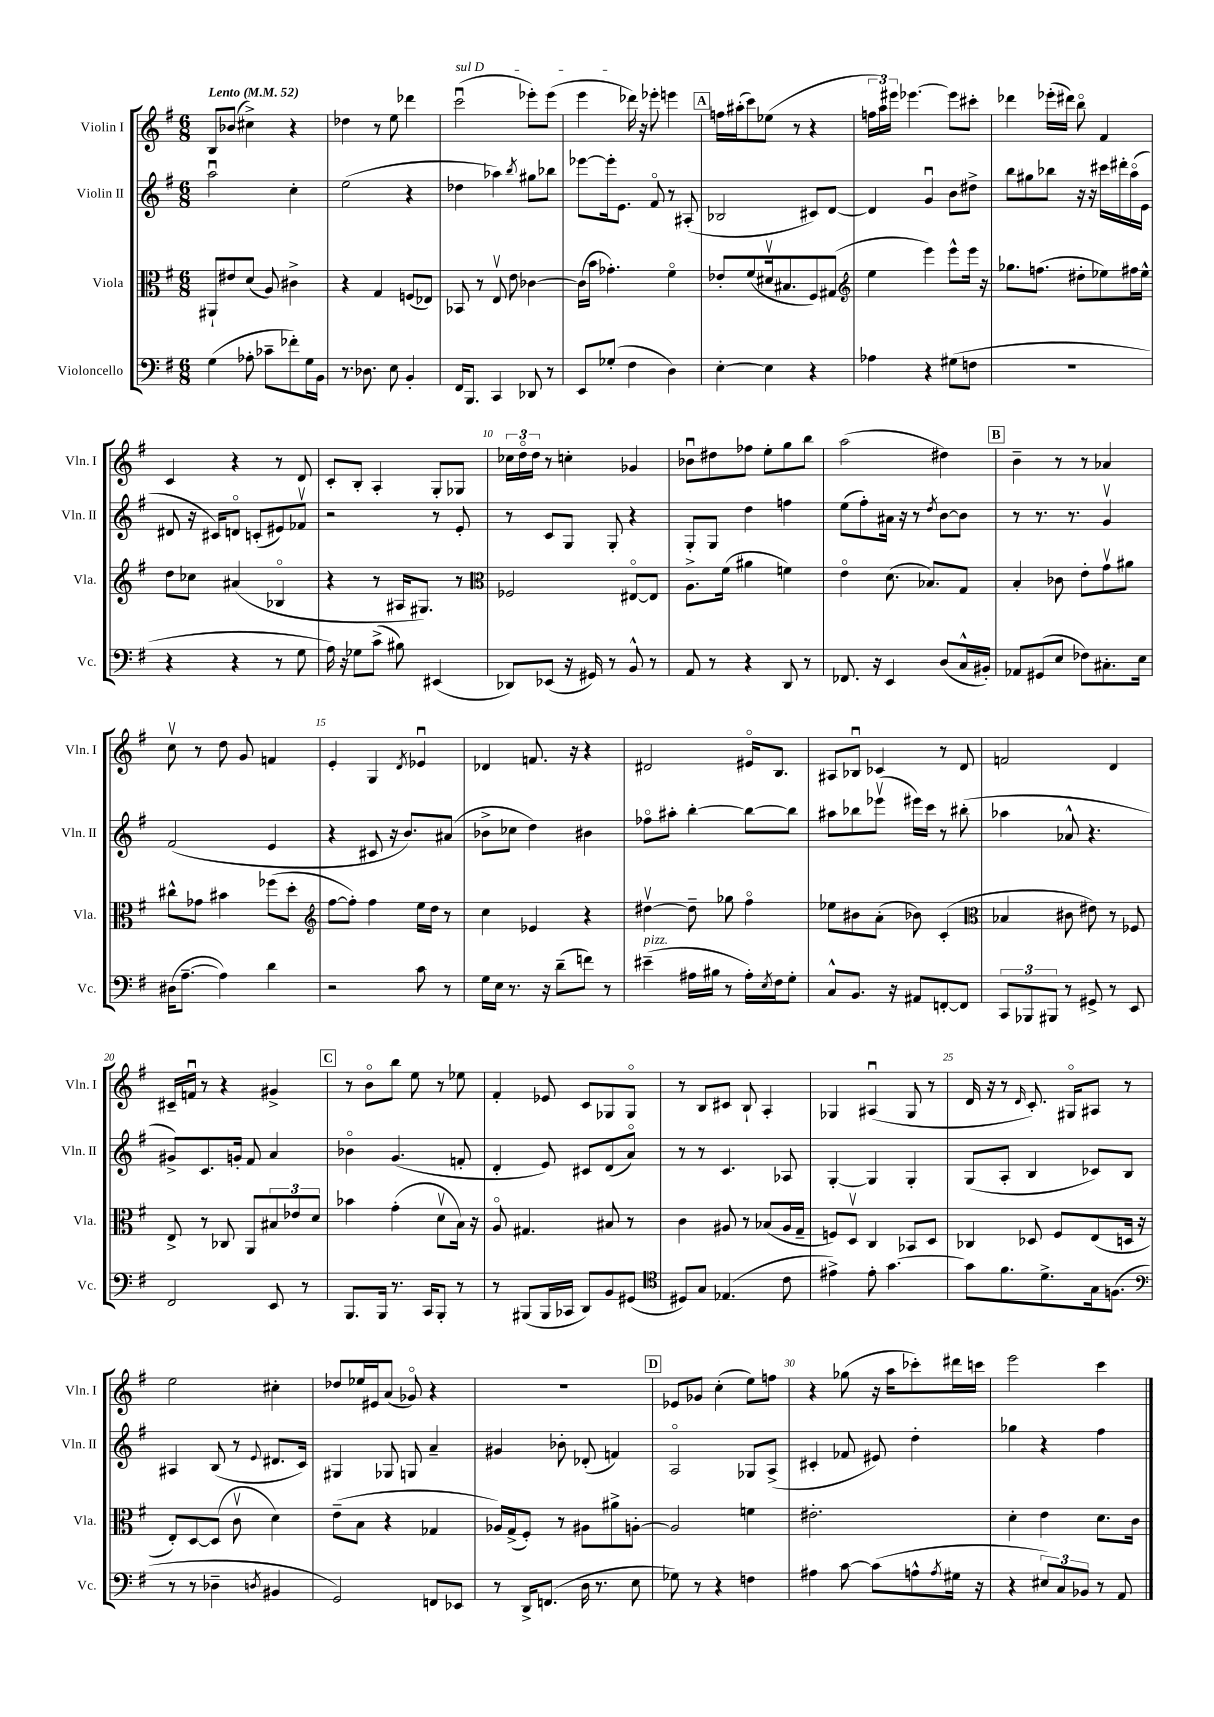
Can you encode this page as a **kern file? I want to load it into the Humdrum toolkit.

**kern	**kern	**kern	**kern
*part4	*part3	*part2	*part1
*staff4	*staff3	*staff2	*staff1
*I"Violoncello	*I"Viola	*I"Violin II	*I"Violin I
*I'Vc.	*I'Vla.	*I'Vln. II	*I'Vln. I
*clefF4	*clefC3	*clefG2	*clefG2
*k[f#]	*k[f#]	*k[f#]	*k[f#]
*M6/8	*M6/8	*M6/8	*M6/8
*MM52	*MM52	*MM52	*MM52
=1	=1	=1	=1
!	!	!	!LO:TX:a:B:t=Lento
(4G\	8AA#X`/L	2aau\	8B/L
.	8e#X/	.	(8b-X/J
8A-X'\	(8d/J	.	4cc#X^\)
8c-X~\L	8A/)	.	.
8f-X'\)	4c#X^\	4cc'\	4r
16G\L	.	.	.
16BB\JJ	.	.	.
=2	=2	=2	=2
8.r	4r	(2ee\	4dd-X\
8.D-X\	.	.	.
.	4G/	.	8r
8E\	.	.	8ee\
4BB'/	(8Fn/L	4r	4ddd-X\
.	8E-X/J)	.	.
=3	=3	=3	=3
!	!	!	!LO:TX:a:i:t=sul D
16FF#/KL	8BB-X/	4dd-X\	(2cccu\
8.BBB/J	.	.	.
.	8r	.	.
4CC/	8Ev/	4aa-X\)	.
.	8e\	.	.
.	.	8qbb/	.
8DD-X/	[4c-X\	8gg#X\L	8eee-X'\L)
8r	.	8bb-X\J	(8eee-\J
=4	=4	=4	=4
8EE/L	(16c-\LL]	[8eee-X\L	4eee\
.	16b\JJ	.	.
(8G-X'/J	4.g-X'\)	16eee-'\k]	.
.	.	8.e\J	.
4F#\	.	.	16ddd-X\)
.	.	.	16r
.	.	8f#/	8eee-X'\
4D\)	4f#\	8r	4eeen\
.	.	(8A#X'/	.
!!LO:REH:place=s1:t=A
=5	=5	=5	=5
[4E'\	8e-X'/L	2B-X/	16ffn\LL
.	.	.	(16aa#X'\J
.	(8f#/	.	8ccc\)
4E\]	16d#Xv/k	.	(8ee-X\J
.	8.B#X/	.	.
.	.	.	8r
4r	8F#/)	8c#X/L)	4r
.	(8G#X/J	[8d/J	.
=6	=6	=6	=6
*	*clefG2	*	*
4A-X\	4ee\	4d/]	24ffn\LL
.	.	.	24aa\)
.	.	.	24eee#X\JJ
.	.	.	[4.eee-X\
4r	4eee\)	4gu/	.
(8G#X\L	8eee^^\L	8b\L	8eee-\L]
8Fn\J	16eee\Jk	8dd#X^\J	8ccc#X'\J
.	16r	.	.
=7	=7	=7	=7
2.r	8.gg-X\L	8bb\L	4ddd-X\
.	.	8gg#X\	.
.	(8.ffn\J	.	.
.	.	8bb-X\J	(16eee-X'\LL
.	.	.	16ddd#X\JJ)
.	8dd#X'\L	16r	8bb\
.	.	16r	.
.	8ee-X\)	16ccc#X\LL	4f#/
.	.	16ddd#X'\	.
.	16ff#X\L	(16aa\	.
.	16ee-^^\JJ	16e\JJ	.
!!LO:LB:g=z
=8	=8	=8	=8
4r	8dd\L	8d#X/	4c/
.	8cc-X\J	16r	.
.	.	16c#X/KL)	.
4r	(4a#X/	8dn/J	4r
.	.	(8cn'/L	.
8r	4B-X/	8e#X/)	8r
8G\	.	8f-Xv/J	8d/
=9	=9	=9	=9
16A\)	4r	2r	8c'/L
16r	.	.	.
8G-X\L	.	.	8B'/J
(8c^\J	8r	.	4A'/
8B#X\)	16A#X/KL	.	.
.	8.G#X/J)	.	.
(4EE#X/	.	8r	8G'/L
.	8r	8e'/	8G-X/J
=10	=10	=10	=10
*	*clefC3	*	*
8DD-X/L)	2F-X/	8r	24cc-X\LL
.	.	.	24dd\
.	.	.	24dd\JJ
(8EE-X/J	.	8c/L	8r
16r	.	8G/J	4ccn'\
16GG#X/)	.	.	.
8r	.	8G'/	.
8BB^^/	[8E#X/L	4r	4g-X/
8r	8E#/J]	.	.
=11	=11	=11	=11
8AA/	8.A^\L	8G'/L	8b-Xu\L
8r	.	8G/J	8dd#X\
.	(16f#\Jk	.	.
4r	4a#X\	4dd\	8ff-X\J
.	.	.	8ee'\L
8DD/	4fn\)	4ffn\	8gg\
8r	.	.	8bb\J
=12	=12	=12	=12
8.FF-X/	4e\	(8ee\L	(2aa\
.	.	8ff#'\)	.
16r	.	.	.
4EE/	(8.d\	16a#X\Jk	.
.	.	16r	.
.	.	8r	.
.	8.B-X/L)	.	.
.	.	8qdd/	.
(8D/L	.	[8b\L	4dd#X\)
16C^^/L	8G/J	8b\J]	.
16BB#X'/JJ)	.	.	.
!!LO:REH:place=s1:t=B
=13	=13	=13	=13
8AA-X/L	4B'/	8r	4b~\
(8GG#X/	.	8.r	.
8E/J	8c-X\	.	8r
.	.	8.r	.
8F-X\L)	8e'\L	.	8r
8.C#X'\	8gv\	4gv/	4a-X/
.	8a#X\J	.	.
16E\Jk	.	.	.
!!LO:LB:g=z
=14	=14	=14	=14
(16D#X\KL	8cc#X^^\L	(2f#/	8ccv\
[8.A~\J	.	.	.
.	8g-X\J	.	8r
4A\])	4b#X\	.	8dd\
.	.	.	8g/
4d\	(8ff-X\L	4e/	4fn/
.	8dd'\J	.	.
=15	=15	=15	=15
*	*clefG2	*	*
2r	[8ff#\L	4r	4e'/
.	8ff#'\J])	.	.
.	4ff#\	8c#X/	4G/
.	.	16r	.
.	.	8.b/L)	.
.	.	.	8qd/
8c\	16ee\LL	.	4e-Xu/
.	16dd\JJ	.	.
8r	8r	(8a#X/J	.
=16	=16	=16	=16
16G\LL	4cc\	8b-X^\L	4d-X/
16E\JJ	.	.	.
8.r	.	8cc-X\J	.
.	4e-X/	4dd\)	8.fn/
16r	.	.	.
(8d~\L	.	.	.
.	.	.	16r
8fn\J)	4r	4b#X\	4r
8r	.	.	.
=17	=17	=17	=17
!LO:TX:a:i:t=pizz.	!	!	!
(4e#X~\	[4dd#Xv\	8ff-X\L	2d#X/
.	.	8aa#X'\J	.
16A#X\LL	8dd#~\]	[4bb'\	.
16B#X\JJ	.	.	.
8r	8gg-X\	.	.
16A#'\LL)	4ff#\	8bb\L_	16e#X/KL
8qE/	.	.	.
16F#\J	.	.	8.B/J
8G'\J	.	8bb\J]	.
=18	=18	=18	=18
8C^^/L	8ee-X\L	8aa#X\L	8A#X/L
8.BB/J	8b#X\	8bb-X\	8B-Xu/J
.	(8a'\J	(8eee-Xv\J	4c-X/
16r	.	.	.
8AA#X/L	8b-X\)	16eee#X\LL)	.
.	.	16ccc\JJ	.
[8FFn'/	(4c'/	8r	8r
8FF/J]	.	(8bb#X'\	8d/
=19	=19	=19	=19
*	*clefC3	*	*
12CC/L	4B-X/	4aa-X\	2fn/
12BBB-X/	.	.	.
12BBB#X/J	.	.	.
8r	8c#X\	8a-X^^/	.
8GG#X^/	8e#X\)	4.r	.
8r	8r	.	4d/
8EE/	8F-X/	.	.
!!LO:LB:g=z
=20	=20	=20	=20
2FF#/	8E^/	8g#X^/L)	16c#X~/LL
.	.	.	16fnu/JJ
.	8r	8.c/	8r
.	8C-X/	.	4r
.	.	16gn'/Jk	.
.	8AA/L	8f#/	.
8EE/	12B#X/	4a/	4g#X^/
.	12e-X/	.	.
8r	.	.	.
.	12d/J	.	.
!!LO:REH:place=s1:t=C
=21	=21	=21	=21
8.BBB/L	4b-X\	4b-X\	8r
.	.	.	8b\L
16BBB/Jk	.	.	.
8.r	(4g'\	(4.g/	8bb\J
.	.	.	8ee\
16CC/KL	.	.	.
8BBB'/J	8dv\L	.	8r
8r	16B\Jk)	8fn'/	8ee-X\
.	16r	.	.
=22	=22	=22	=22
8r	8A/	4d'/	4f#'/
(8BBB#X/L	4.G#X/	.	.
16BBB#/L	.	8e/)	8e-X/
16CC-X/JJ	.	.	.
8DD/L)	.	8c#X/L	8c/L
8BB/	8B#X/	(8d/	8G-X/
(8GG#X/J	8r	8a/J)	8G-/J
=23	=23	=23	=23
*clefC4	*	*	*
8D#X/L)	4c\	8r	8r
8G/J	.	8r	8B/L
(4.E-X/	8A#X/	4.c/	8c#X/J
.	8r	.	8B`/
.	(8B-X/L	.	4A'/
8c\	16A#/L	8A-X/	.
.	16G~/JJ	.	.
=24	=24	=24	=24
4e#X^\)	8Fn/L)	[4G'/	4G-X/
.	8Dv/J	.	.
8e#'\	4C/	4G/]	(4A#Xu/
[4.g\	.	.	.
.	8BB-X/L	4G'/	8G-/
.	8D/J	.	8r
=25	=25	=25	=25
8g\L]	4C-X/	(8G/L	16d/
.	.	.	16r
8.f#\	.	8A'/J	8r
.	.	.	16qqd/
.	8D-X/	4B/	8.c'/)
8.d^\	.	.	.
.	8F#/L	.	.
.	.	.	16G#X/KL
16G\k	(8E/	8c-X/L)	8A#X/J
(8.Fn\J	.	.	.
.	16Dn/Jk	8B/J	8r
.	16r	.	.
!!LO:LB:g=z
=26	=26	=26	=26
*clefF4	*	*	*
8r	8E'/L)	4A#X/	2ee\
8r	[8D/	.	.
4D-X~\	(8D/J]	(8B/	.
.	8cv\	8r	.
8qDn/	.	8qqe/	.
4BB#X/	4d\)	8.d#X/L	4cc#X'\
.	.	16c/Jk)	.
=27	=27	=27	=27
2GG/)	(8e~\L	4G#X/	8dd-X/L
.	8B\J	.	16ee-X/L
.	.	.	16e#X/J
.	4r	8G-X/	(8a/J
.	.	8Gn/	8g-X/)
8FFn/L	4G-X/	4a~/	4r
8EE-X/J	.	.	.
=28	=28	=28	=28
8r	16A-X/LL)	4g#X/	2.r
.	(16G^/J	.	.
16DD^/KL	8F#'/J)	.	.
(8.FFn/J	.	.	.
.	8r	8b-X'\	.
16D\	8A#X\L	(8d-X'/	.
8.r	.	.	.
.	8a#X^\	4fn/)	.
8E\	[8An'\J	.	.
!!LO:REH:place=s1:t=D
=29	=29	=29	=29
8G-X\)	2A/]	2A/	8e-X/L
8r	.	.	8g-X/J
4r	.	.	(4cc'\
4Fn\	4fn\	8G-X/L	8ee\L)
.	.	(8A^/J	8ffn\J
=30	=30	=30	=30
4A#X\	2.e#X'\	4c#X'/	4r
[8c\	.	8f-X/	(8gg-X\
(8c\L]	.	8e#X/)	16r
.	.	.	16aa\KL
8An^^\	.	4dd'\	8ccc-X'\)
8qA/	.	.	.
16G#X\Jk	.	.	16ddd#X\L
16r	.	.	16cccn\JJ
=31	=31	=31	=31
4r	4d'\	4gg-X\	2eee\
12E#X/L)	4e\	4r	.
12C/	.	.	.
12BB-X/J	.	.	.
8r	8.d\L	4ff#\	4ccc\
8AA/	.	.	.
.	16c\Jk	.	.
==	==	==	==
*-	*-	*-	*-
